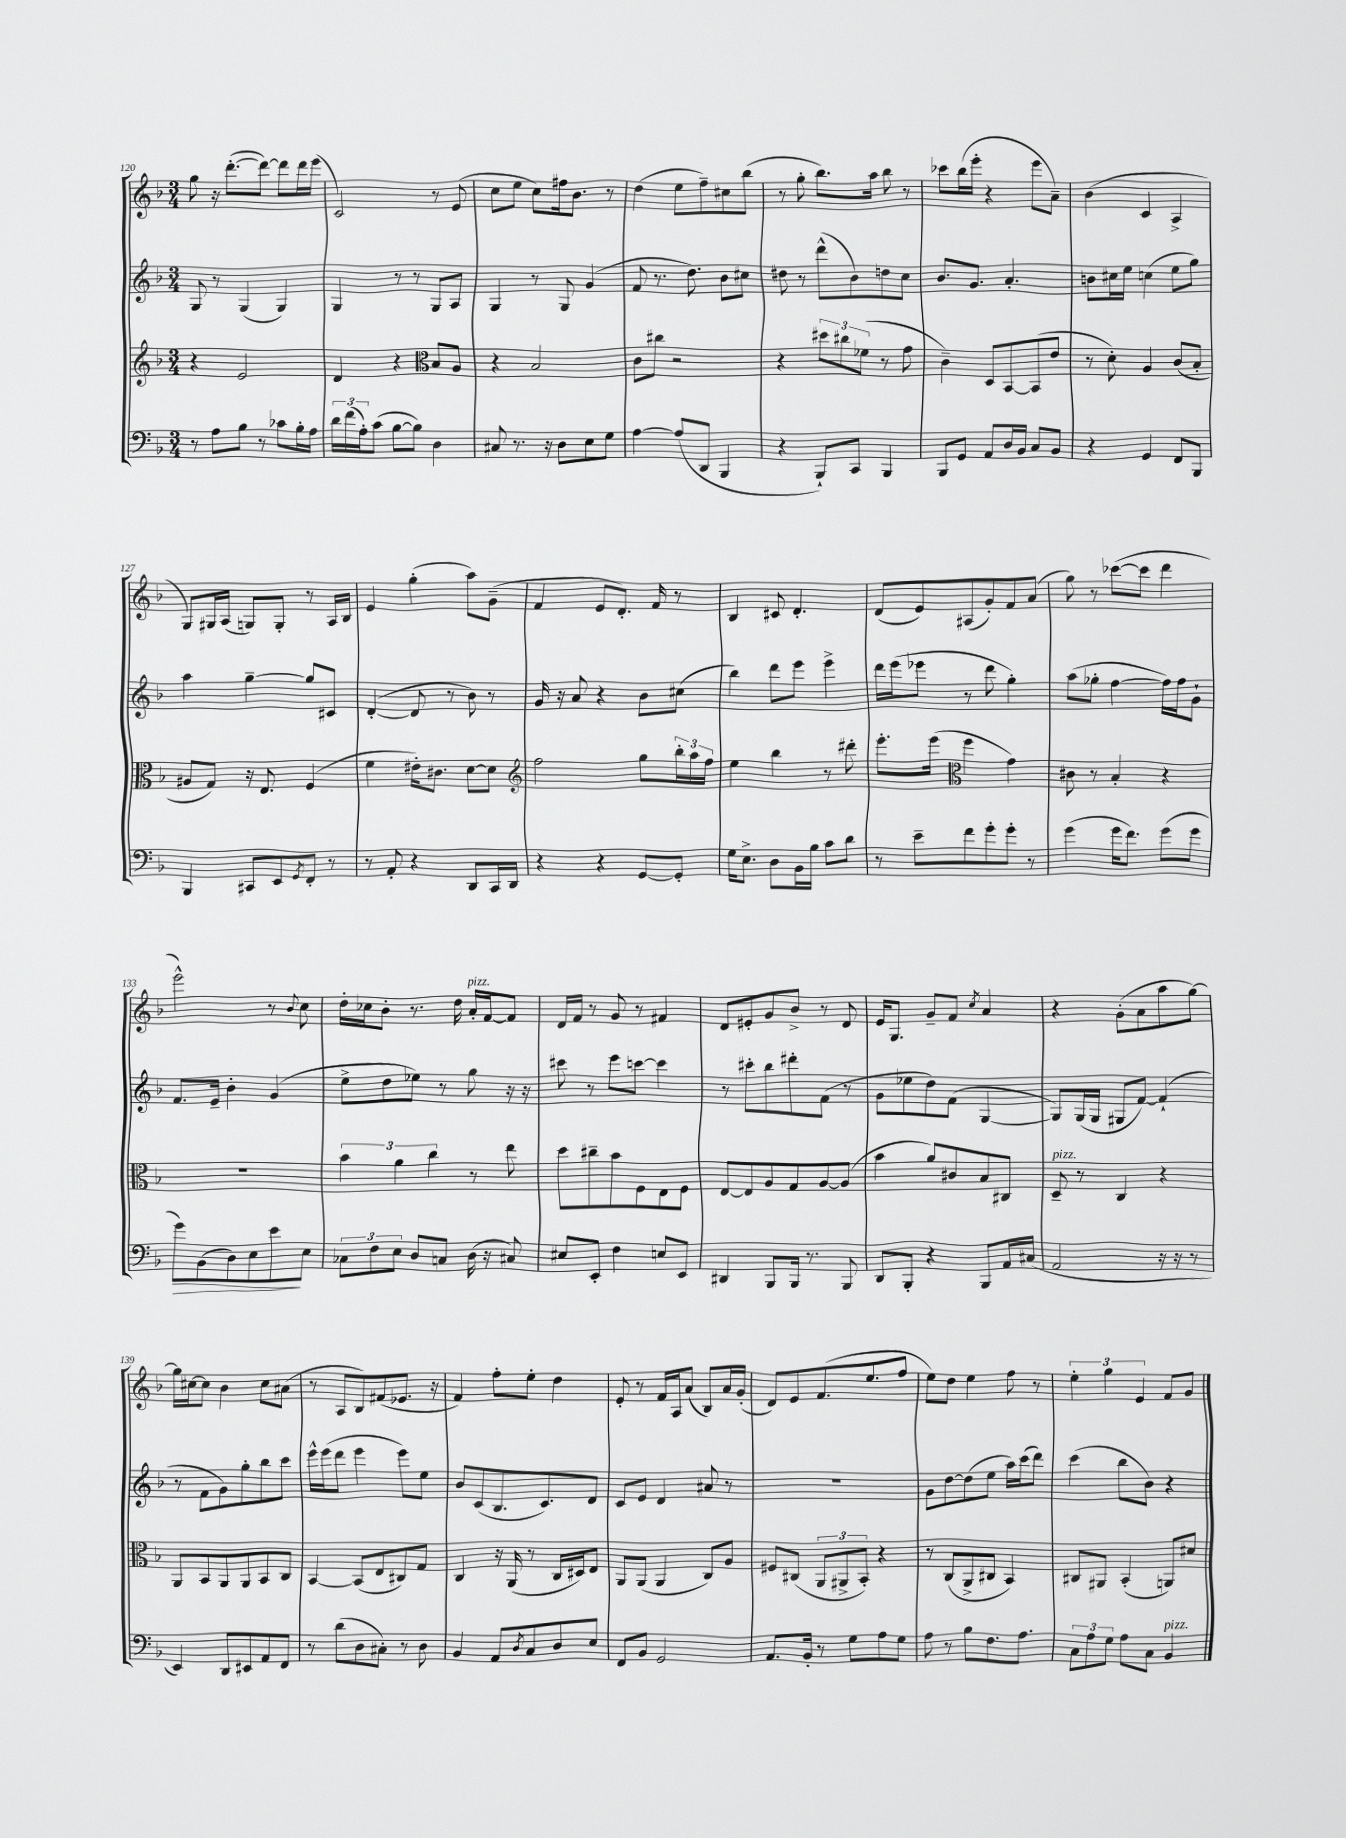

**kern	**kern	**kern	**kern
*staff4	*staff3	*staff2	*staff1
*clefF4	*clefG2	*clefG2	*clefG2
*k[b-]	*k[b-]	*k[b-]	*k[b-]
*M3/4	*M3/4	*M3/4	*M3/4
8r	4r	8G/	8gg\
8A\L	.	8r	16r
.	.	.	([8.ddd'\L
8B-\J	2e/	(4G/	.
8r	.	.	8ddd\_J)
8c-\L	.	4G/)	8ddd\]L
16B-'\L	.	.	16ddd\L
16A\JJ	.	.	(16eee\JJ
=	=	=	=
24d\LL	4d/	4G/	2c/)
(24f\	.	.	.
24A'\J)	.	.	.
(8c\J	.	.	.
[8B-\L	4r	8r	.
8B-\]J)	.	8r	.
*	*clefC3	*	*
4D\	8B-/L	8G/L	8r
.	8A/J	8A/J	(8e/
=	=	=	=
8C#/	4r	4G/	8cc\L
8.r	.	.	8ee\J
.	2B-/	8r	8cc\L)
16r	.	.	.
8D\L	.	8G/	16ff#\k
.	.	.	8.b-\J
8E\	.	(4g/	.
8G\J	.	.	8r
=	=	=	=
[4A\	8c\L	8f/	(4dd\
.	8cc#\J	8.r	.
(8A/]L	2r	.	8ee\L
.	.	8.dd\)	.
8DD/J	.	.	8ff~\)
4BBB-/	.	8b-\L	8cc#\
.	.	8cc#\J	(8bb-\J
=	=	=	=
4r	4r	8dd#\	8r
.	.	8r	8gg'\
8BBB-`/L)	12dd#\L	(8ddd^^\L	8.bb-\L)
.	12cc#\	.	.
8CC/J	.	8b-\)	.
.	(12f-\J	.	.
.	.	.	16aa\Jk
4BBB-/	8r	8dd\	8bb-\
.	8g\	8cc\J	8r
=	=	=	=
8BBB-/L	4c~\)	8.b-/L	8ccc-\L
8GG/J	.	.	(16bb-\L
.	.	8.g/J	16eee'\JJ
8AA/L	8D/L	.	4r
16D/L	[8BB-/	4.a'/	.
16BB-/JJ	.	.	.
8C/L	(8BB-/]	.	8eee\L
8BB-/J	8e/J	.	8a~\J)
=	=	=	=
4r	8r	8b\L	(4b-\
.	8d'\)	16cc#\L	.
.	.	16ee\JJ	.
4GG/	4A/	(4cc\	4c/
8FF/L	(8c/L	8ee\L	4A^/
8BBB-/J	8B-'/J	8gg\J)	.
=	=	=	=
4BBB-/	8A#/L	4aa\	8G/L)
.	8G/J)	.	16G#/L
.	.	.	(16A/JJ
8CC#/L	16r	[4gg~\	8G/L)
.	8.E/	.	.
8EE/	.	.	8G'/J
8qGG/	.	.	.
8FF'/J	(4F/	8gg/]L	8r
8r	.	8c#/J	16A/LL
.	.	.	16B-/JJ
=	=	=	=
8r	4f\	([4d'/	4e/
8AA'/	.	.	.
4r	16e#'\LK)	8d/]	(4gg'\
.	8.c#\J	.	.
.	.	8r	.
8DD/L	[8d\L	8b-\)	8aa\L)
16CC/L	8d\]J	8r	(8g~\J
16DD/JJ	.	.	.
=	=	=	=
*	*clefG2	*	*
4r	2ff\	16g/	4f/
.	.	16r	.
.	.	8a/	.
4r	.	4r	8e/L
.	.	.	8.d'/J)
[8GG/L	8gg\L	8b-\L	.
.	.	.	16f/
8GG'/]J	24bb-'\L	(8cc#\J	8r
.	24aa\	.	.
.	24ff\JJ	.	.
=	=	=	=
16G\LK	4ee\	4bb-\)	4B-/
8.E^\J	.	.	.
8D\L	4bb-\	8ddd\L	8c#/
16BB-\L	.	8eee\J	4.d'/
16B-\JJ	.	.	.
8c\L	8r	4eee^\	.
8d\J	8ddd#'\	.	.
=	=	=	=
8r	8.eee'\L	16ddd\LL	(8d/L
.	.	(16eee\J	.
8e~\L	.	8eee-\J	8e/)
.	(16eee\Jk	.	.
*	*clefC3	*	*
8f\	4ff\	8r	(8A#/
8g'\	.	8ddd\	8g'/)
8g'\J	4g\)	4gg'\)	8f/
8r	.	.	(8a/J
=	=	=	=
(4g\	8c#\	(8aa\L	8gg\)
.	8r	8gg-'\J	8r
16g\LK	4B-'/	[4ff\	([8ccc-\L
8.f\J)	.	.	.
.	.	.	8ccc-\]J
(8g\L	4r	16ff\]LL)	4ddd\
.	.	16ff\J	.
8g\J	.	8g`\J	.
=	=	=	=
8g\L)	2.r	8.f/L	2eee^^\)
(8BB-\	.	.	.
.	.	16e~/Jk	.
8D\)	.	4b-'\	.
8E\	.	.	.
8e\	.	(4g/	8r
.	.	.	8qqb-/
8E\J	.	.	8cc\
=	=	=	=
12C-\L	6b-\	8ee^\L	16dd'\LL
.	.	.	16cc-\J
12F\	.	.	.
.	.	8dd\	8b-'\J
12E\J	6a\	.	.
8D/L	.	8ee-\J)	8.r
.	6cc\	.	.
8C/J	.	8r	.
.	.	.	16dd\
(16D\	8r	8gg\	16a'/LL
16r	.	.	[16f/J
8C#/)	8ee\	16r	8f/]J
.	.	16r	.
=	=	=	=
8E#/L	8dd\L	8ccc#\	16d/LL
.	.	.	16f/JJ
8EE'/J	8cc#~\	8r	8r
4F\	8b-\	8eee\L	8g/
.	8F\	[8ccc\J	8r
8E/L	8E\	4ccc\]	4f#/
8EE/J	8F\J	.	.
=	=	=	=
4DD#/	[8E/L	8r	8d/L
.	8E/]	8ccc#'\L	8e#'/
8BBB-/L	8A/	8bb-\	8g/
16BBB-/Jk	8G/	8ddd#'\	8b-^/J
8.r	.	.	.
.	[8A/	(8f\J	8r
8BBB-/	(8A/]J	8r	8d/
=	=	=	=
8DD/L	4b-\	8g\L	16e/LK
.	.	.	8.G/J
8BBB-'/J	.	8ee-\	.
4r	8a/L)	8dd\)	8g~/L
.	8c#/	(8f\J	8f/J
.	.	.	8qcc/
8BBB-/L	8B-/	[4G/	4a/
16AA/L	8C#/J	.	.
(16C#/JJ	.	.	.
=	=	=	=
2AA/	8D~/	8G/]L)	4r
.	8r	(16G/L	.
.	.	16G/JJ	.
.	4C/	8G#/L	(8g'\L
.	.	[8f/J)	8a\
16r	4r	(4f`/]	8aa\
16r	.	.	.
8r	.	.	[8gg\J)
=	=	=	=
4EE/)	8AA/L	8r	16gg\]LL
.	.	.	[16cc#\J
.	8BB-/	8f\L	8cc#\]J
8DD/L	8AA/	8g\)	4b-\
8EE#/	8AA/	8gg'\	.
8AA/	8BB-/	8bb-\	8cc#\L
8FF/J	8C/J	8ccc\J	(8a#\J
=	=	=	=
8r	[4BB-/	16eee^^\LL	8r
.	.	(16eee\J	.
(8d\L	.	8ddd\J	8A/L
8D\	(8BB-/]L	4eee\	8B-/)
8C#'\J)	8E/	.	(8f#/
8r	8C#/)	8eee\L)	8.e-/J
8D\	8G/J	8ee\J	.
.	.	.	16r
=	=	=	=
4BB-/	4C/	8b-/L	4f/)
.	.	(8c/	.
8AA/L	16r	8.B-/	8ff'\L
.	(16AA/	.	.
8qD/	.	.	.
8C/	8r	.	8ee'\J
.	.	8.c/)	.
8D/	16C/LL	.	4dd\
.	16D#/J)	.	.
8E/J	8E/J	8d/J	.
=	=	=	=
8FF/L	8AA/L	8c/L	8e'/
8BB-/J	(8AA/J	8e/J	8r
2GG/	4AA/	4d/	16f/LL
.	.	.	16A/J
.	.	.	(8a/J
.	8C/L)	8a#/	8B-/L)
.	8A/J	8r	16a/L
.	.	.	(16g'/JJ
=	=	=	=
8.AA/L	8F#/L	2.r	8d/L)
.	(8C#/J	.	8e/
16BB-'/Jk	.	.	.
8r	12AA/L	.	(8.f/
.	12AA#^/	.	.
8G\L	.	.	.
.	12BB-'/J)	.	.
.	.	.	8.ee/
8A\	4r	.	.
8G\J	.	.	8ff/J
=	=	=	=
8A\	8r	8g\L	8ee\L)
8r	(8C/L	[8dd\	8dd\J
8B-\L	8AA^/	(8dd\]	4ee\
8.F\	8C#/J	8ee\J	.
.	4BB-/)	16aa\LL)	8ff\
8.A\J	.	(16ccc\J	.
.	.	8ddd\J)	8r
=	=	=	=
12C\L	8C#/L	(4ccc\	6ee'\
12A\	.	.	.
.	8AA#/J	.	.
12G\J	.	.	6gg\
8A\L	(4BB-'/	8bb-\L	.
.	.	.	6e/
8C\J	.	8b-\J)	.
4BB-/	8AA/L)	4r	8f/L
.	8d#/J	.	8g/J
==	==	==	==
*-	*-	*-	*-
